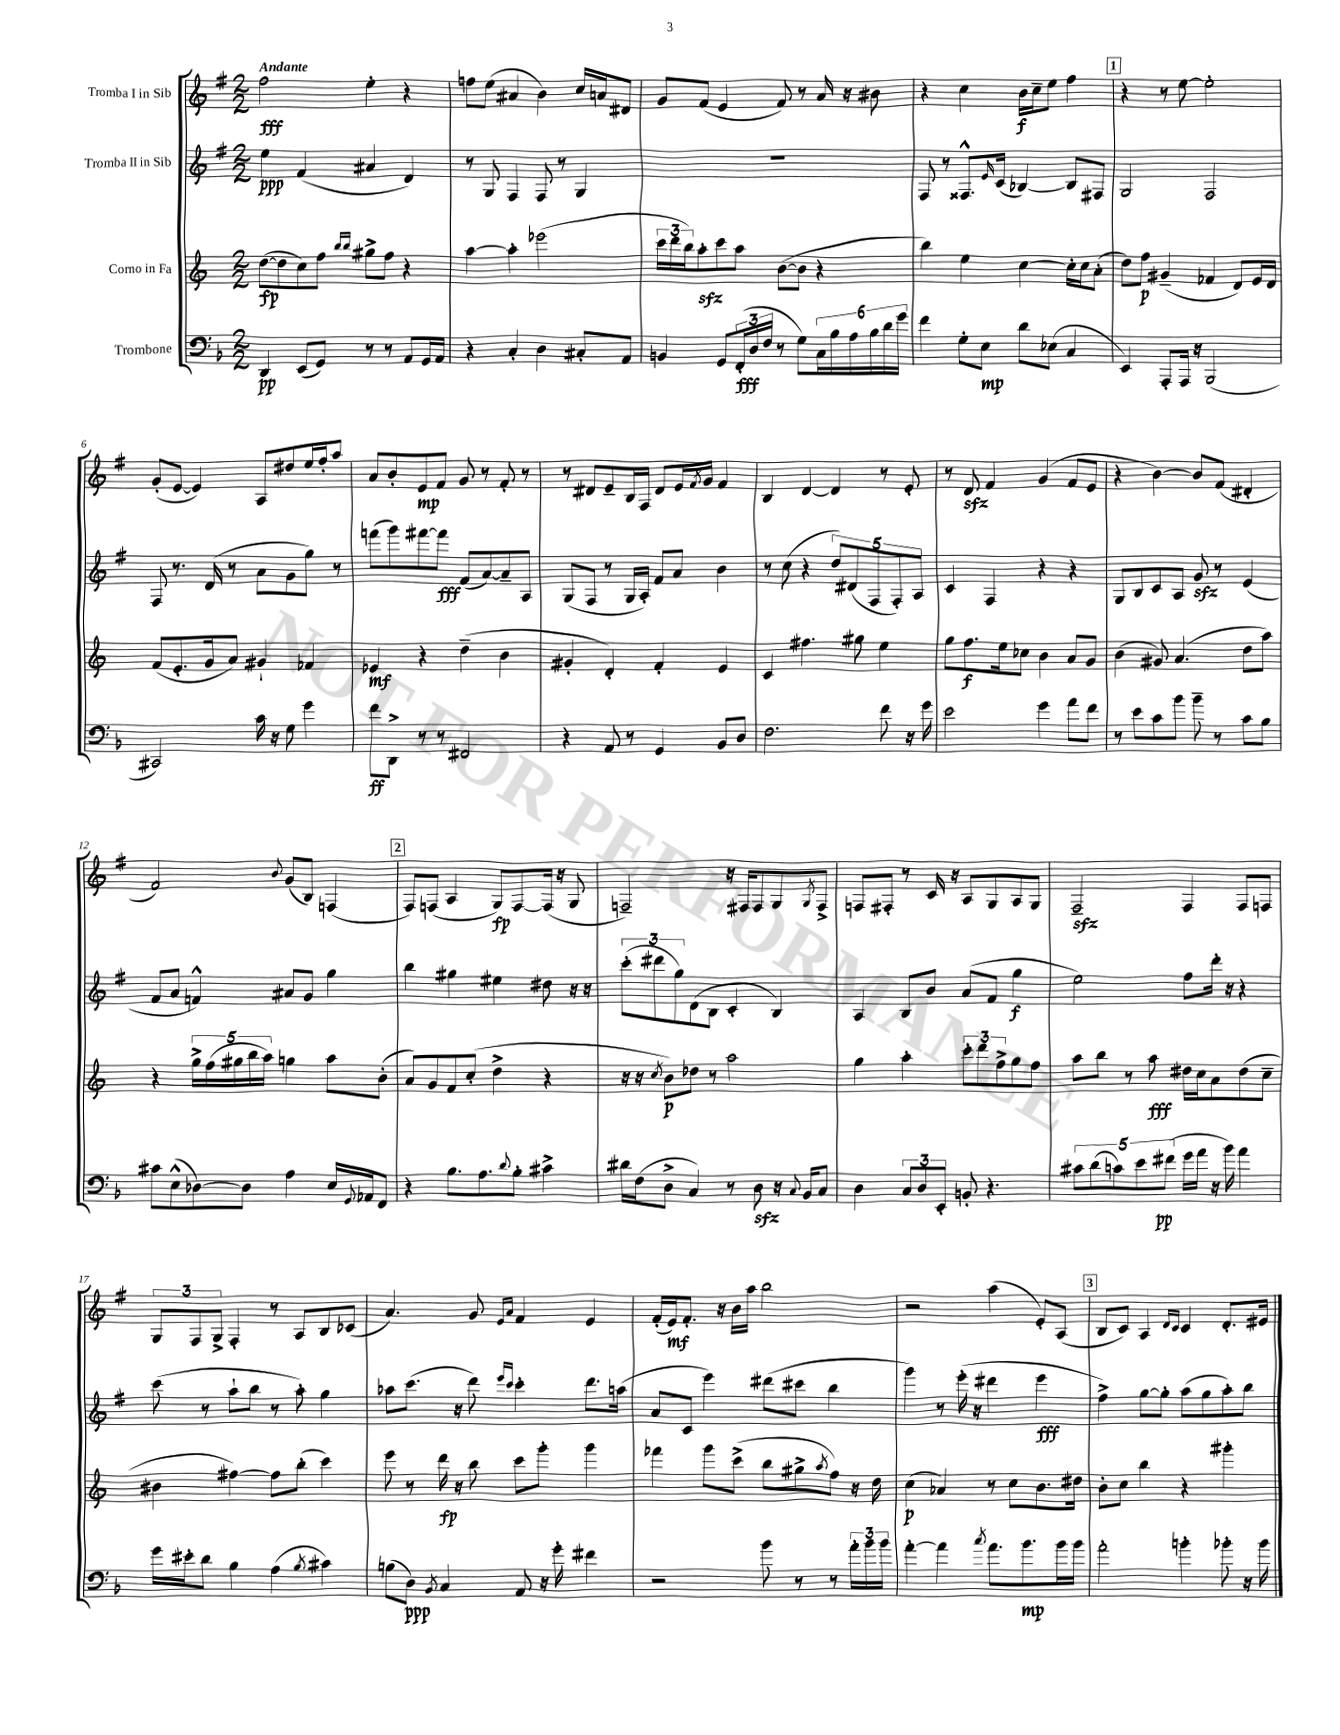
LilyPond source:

<<
\new StaffGroup <<
\new Staff = "s0" \with { instrumentName = "Tromba I in Sib" } {
    \clef treble \key g \major \numericTimeSignature \time 2/2 \tempo "Andante"
    fis''2\fff e''4-. r4 |
    f''8 e''8( ais'4 b'4) c''16 a'16 dis'8 |
    g'8 fis'8( e'4 fis'8) r8 a'16 r16 bis'8 |
    r4 c''4 b'16\f c''16-- e''8 fis''4 |
    \mark \markup { \box "1" } r4 r8 e''8~ e''2-. |
    g'8-.( e'8~ e'4) a8 dis''8 e''16 fis''16-. a''8 |
    a'8 b'8-. e'8\mp fis'8 g'8 r8 fis'8-. r8 |
    r8 dis'8 e'8-- b16 fis16 dis'8 e'16 \acciaccatura { fis'8 } g'16 fis'4 |
    b4 d'4~ d'4 r8 e'8-. |
    r8 d'8\sfz fis'4 g'4( fis'8 e'8 |
    r4 b'4~) b'8 fis'8( dis'4-. |
    fis'2) \appoggiatura { b'8 } g'8( b8) f4( |
    \mark \markup { \box "2" } fis8) f8( a4 g8\fp) f8~ f16( r16 g8 |
    f2--) r16 fis16 fis8 g8 \acciaccatura { g8 } fis8-> |
    f8 fis8-. r8 c'16 r16 a8 g8 a8 g8 |
    fis2--\sfz fis4 fis8 f8 |
    \tuplet 3/2 { g8 fis8 g8-> } fis4-. r8 a8 b8 ces'8( |
    a'4.) g'8 \grace { e'16 a'16 } fis'4 e'4 |
    fis'16-.( e'16\mf) fis'8.-. r16 b'16 a''16 b''2 |
    r2 a''4( e'8-.) a8( |
    \mark \markup { \box "3" } b8 c'8) a4 \grace { d'16 c'16 } c'4 d'8.-. eis'16 \bar "|." |
}
\new Staff = "s1" \with { instrumentName = "Tromba II in Sib" } {
    \clef treble \key g \major \numericTimeSignature \time 2/2
    e''4\ppp fis'4( ais'4 d'4) |
    r8 g8 fis4 fis8 r8 g4 |
    R1 |
    fis8 r8 fisis8.-^ \grace { e'16 } c'16( bes4~) bes8 fis8 |
    \mark \markup { \box "1" } g2 fis2 |
    fis8 r8. d'16( r8 a'8 g'8 g''8) r8 |
    f'''8( g'''8) fis'''8~ fis'''8\fff fis'8( a'8~) a'8-- a8 |
    g8( fis8 r8 g16 a16-.) fis'8 a'8 b'4 |
    r8 c''8( r4 \tuplet 5/4 { d''8) dis'8( fis8 fis8-.) a8 } |
    c'4 fis4 r4 r4 |
    g8 b8 c'8 a8 g'8\sfz r8 e'4( |
    fis'8 a'8 f'4-^) ais'8 g'8 g''4 |
    \mark \markup { \box "2" } b''4 gis''4 eis''4 dis''8 r16 r16 |
    \tuplet 3/2 { c'''8-.( dis'''8 g''8) } d'8( b8 c'4-. b4) |
    a4 b8 b'8 a'8( fis'8 g''4\f |
    e''2) fis''8 d'''16-. r16 r4 |
    c'''8( r8 a''8-! b''8 r8 a''8-.) g''4 |
    aes''8 c'''8.( r16 d'''8) \grace { e'''16 c'''16 } c'''4-. d'''8. a''16( |
    a'8 c'8 e'''4) dis'''8( cis'''8 b''4 |
    g'''4) r8 e'''16-.( r16 dis'''4 e'''4\fff |
    \mark \markup { \box "3" } fis''4->) g''8~ g''8-. a''8( g''8 a''8-.) b''8 \bar "|." |
}
\new Staff = "s2" \with { instrumentName = "Corno in Fa" } {
    \clef treble \key c \major \numericTimeSignature \time 2/2
    d''8~\fp( d''8 c''8) f''8 \grace { b''16 b''16 } gis''8-> f''8 r4 |
    a''4~ a''4-. ees'''2( |
    \tuplet 3/2 { c'''16 d'''16 b''16) } a''8-.\sfz c'''8 a''8 b'8~( b'8 r4 |
    b''4) e''4 c''4~ c''16-. c''16 a'8-.( |
    \mark \markup { \box "1" } d''8) f''8\p gis'4--( fes'4 d'8) e'16 d'16 |
    f'8( e'8.-. g'16 a'8) gis'4-! fes'4 |
    ees'4\mf r4 d''4--( b'4 |
    gis'4-. d'4-.) f'4-. e'4 |
    c'4 fis''4. gis''8 e''4 |
    g''8 f''8.\f e''16 ces''8 b'4 a'8 g'8 |
    b'4( gis'8) a'4.( d''8 a''8) |
    r4 \tuplet 5/4 { g''16-> f''16( gis''16 b''16 a''16) } g''4 a''8 b'8-.( |
    \mark \markup { \box "2" } a'8) g'8 f'8 c''8-.( d''4-> r4 |
    r16 r16 \acciaccatura { c''8 } b'8\p) des''8 r8 a''2 |
    g''4 a''4-. \tuplet 3/2 { c'''8-. d'''8 f''8-> } g''8 f''8 |
    a''8 b''8 r8 a''8\fff dis''16 c''16 a'8 dis''8( c''8-- |
    bis'4 fis''4~) fis''8 b''8-.( c'''4) |
    e'''8 r8 d'''16\fp r16 b''8 c'''8 g'''8-. g'''4 |
    fes'''4 g'''8 c'''8->( b''8 gis''8-> \acciaccatura { a''8 } f''8) r16 d''16 |
    c''4\p( aes'4) r8 c''8 b'8. dis''16 |
    \mark \markup { \box "3" } b'8-. c''8 b''4 r4 gis'''4-. \bar "|." |
}
\new Staff = "s3" \with { instrumentName = "Trombone" } {
    \clef bass \key f \major \numericTimeSignature \time 2/2
    d,4\pp e,8( g,8) r8 r8 a,8 g,16 a,16 |
    r4 c4-. d4 cis8-. a,8 |
    b,4 g,8 \tuplet 3/2 { f,16-.\fff( d16 f16 } r8 g8) \tuplet 6/4 { c16 bes16 a16 bes16 d'16 g'16 } |
    f'4 g8-. e8\mp d'8 ees8( c4 |
    \mark \markup { \box "1" } e,4) a,,8-. a,,16 r16 bes,,2( |
    cis,2) c'16 r16 g8 g'4 |
    f'8\ff d,8-> r8 r8 fis,2 |
    r4 a,8 r8 g,4 bes,8 d8 |
    f2. f'8 r16 g'16 |
    e'2 g'4 a'8 f'8 |
    r8 e'8 c'8 bes'8 bes'8-- r8 c'8 bes8 |
    cis'8 e8-^( des8~) des8 a4 e16 \appoggiatura { g,8 } aes,16 f,8 |
    \mark \markup { \box "2" } r4 bes8. a8. \appoggiatura { d'8 } bes8-. cis'4-> |
    dis'16 f16( d8-> c4) r8 d8\sfz r16 \appoggiatura { c8 } bes,16 c8 |
    d4 \tuplet 3/2 { c8 d8 e,8-. } b,8-. r4. |
    \tuplet 5/4 { cis'8 d'8( c'8) e'8 fis'8\pp( } g'16 a'16 r16 bes'16) a'4 |
    g'16 eis'16-. d'8 bes4 a4( \acciaccatura { bes8 } cis'4) |
    b8( d8\ppp) \acciaccatura { bes,8 } c4 a,8 r16 g'16-. fis'4 |
    r2 bes'8 r8 r8 \tuplet 3/2 { a'16-. bes'16 bes'16 } |
    a'4~-. a'4 \acciaccatura { c''8 } a'8. bes'8.\mp bes'16 bes'16 |
    \mark \markup { \box "3" } a'2-. b'4-. bes'8-. r16 bes'16 \bar "|." |
}
>>
>>
